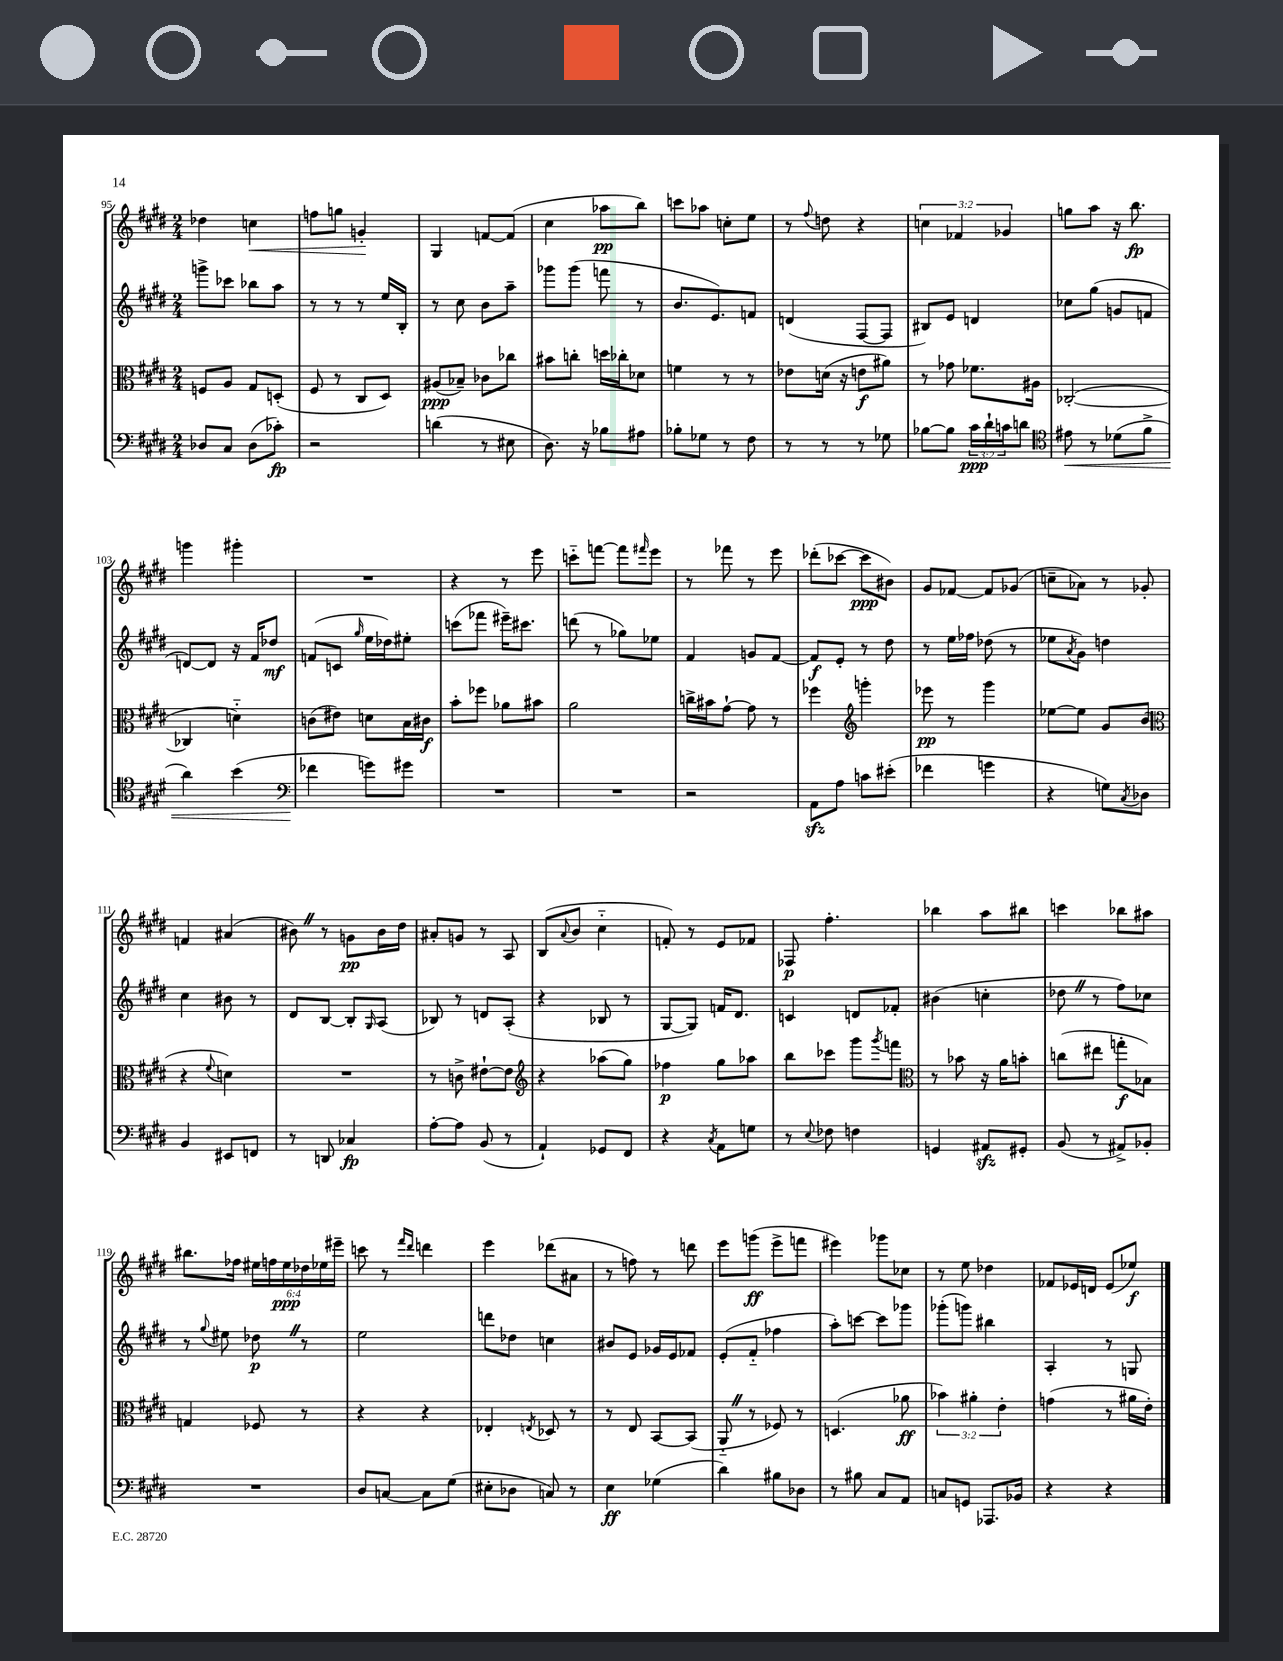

**kern	**kern	**kern	**kern
*staff4	*staff3	*staff2	*staff1
*clefF4	*clefC3	*clefG2	*clefG2
*k[f#c#g#d#]	*k[f#c#g#d#]	*k[f#c#g#d#]	*k[f#c#g#d#]
*M2/4	*M2/4	*M2/4	*M2/4
8D-/L	8F/L	8ggg^\L	4dd-\
8C#/J	8A/J	8ccc-\J	.
(8D-\L	8G#/L	8bb-\L	4cc\
8c-'\J)	(8D'/J	8aa\J	.
=	=	=	=
2r	8F#/	8r	8ff\L
.	8r	8r	8gg\J
.	8C#/L	8r	4g'/
.	8D#/J)	16ee/LL	.
.	.	16B'/JJ	.
=	=	=	=
(4d\	(8A#/L	8r	4G#/
.	8B-~/J)	8cc#\	.
8r	8c-\L	8b\L	[8f/L
8E#\	8cc-\J	8aa~\J	(8f/]J
=	=	=	=
8.D#\)	8b#\L	8ggg-\L	4cc#\
.	8cc'\J	(8ggg-\J	.
16r	.	.	.
8B-\L	16dd\LL	8fff\	8aa-\L
.	16cc-'\J	.	.
8A#\J	8d-\J	8r	8bb\J)
=	=	=	=
8B-'\L	4f\	8.b/L	8ccc\L
8G-\J	.	.	8aa-\J
.	.	8.e/)	.
8r	8r	.	8cc'\L
8F#\	8r	8f/J	8ee\J
=	=	=	=
8r	8e-\L	(4d/	8r
.	.	.	8qqff#/
8r	(16d\Jk	.	8dd\
.	16r	.	.
8r	8e\L	[8F#/L	4r
8G-\	8a#\J)	8F#/]J	.
=	=	=	=
[8B-\L	8r	8B#/L)	6cc\
8B-\]J	8g-\	8e/J	.
.	.	.	6f-/
24c#\LL	8.f-\L	4d/	.
24d#`\	.	.	.
24c\J	.	.	6g-/
8d\J	.	.	.
.	16A#\Jk	.	.
=	=	=	=
*clefC4	*	*	*
8e#\	([2C-'/	8cc-\L	8gg\L
8r	.	(8gg#\J	8aa\J
(8d-\L	.	8g/L	16r
.	.	.	8.bb\
8f#^\J	.	8f/J	.
=	=	=	=
4a\)	4C-/]	[8d/L)	4ggg\
.	.	8d/]J	.
(4b\	4d'~\)	16r	4ggg#'\
.	.	16f#/LK	.
.	.	8dd-/J	.
=	=	=	=
*clefF4	*	*	*
4f-\	(8c\L	(8f/L	2r
.	8e#\J)	8c/J	.
.	.	16qqgg#/	.
8g\L)	8d\L	16ee\LL	.
.	.	16dd-\J)	.
8g#\J	16B\L	8ee#'\J	.
.	16c#\JJ	.	.
=	=	=	=
2r	8b'\L	(8ccc\L	4r
.	8ff-\J	8fff-\J	.
.	8a-\L	16eee#~\LK)	8r
.	.	8.ccc#\J	.
.	8b#\J	.	8eee\
=	=	=	=
2r	2a\	(8ddd\	8ccc'~\L
.	.	8r	[8fff\J
.	.	8gg-\L)	8fff\]L
.	.	.	16qqfff#/
.	.	8ee-\J	8eee\J
=	=	=	=
2r	16cc^\LL	4f#/	8r
.	16b#\J	.	.
.	[8g#`\J	.	8fff-\
.	8g#\]	8g/L	8r
.	8r	[8f#/J	8eee\
=	=	=	=
8AA\L	4ff-\	8f#/]L	(8ddd-'\L
8A\J	.	8e'/J	[8ccc-\J
*	*clefG2	*	*
8c\L	4ggg'\	8r	8ccc-\]L
(8e#'\J	.	8dd#\	8b#\J)
=	=	=	=
4f-\	8eee-\	8r	8g#/L
.	8r	16ee\LL	[8f-/J
.	.	16ff-\JJ	.
4g\	4ggg#\	(8dd-\	8f-/]L
.	.	8r	(8g-/J
=	=	=	=
4r	[8ee-\L	8ee-\L	8cc~\L
.	.	8qa/	.
.	8ee-\]J	8g#\J)	8a-\J)
8G\L)	8g#/L	4dd\	8r
8qC#/	.	.	.
8D-\J	(8b/J	.	8g-'/
=	=	=	=
*	*clefC3	*	*
4BB/	4r	4cc#\	4f/
.	8qqf#/	.	.
8EE#/L	4d\)	8b#\	(4a#/
8FF/J	.	8r	.
=	=	=	=
8r	2r	8d#/L	8b#\)
8DD/	.	[8B/J	8r
4C-/	.	8B'/]L	8g\L
.	.	16qqG#/	.
.	.	(8A/J	16b#\L
.	.	.	16dd#\JJ
=	=	=	=
[8A'\L	8r	8B-/)	8a#'/L
8A\]J	8c^\	8r	8g/J
(8BB/	[8e#`\L	8d/L	8r
8r	8e#\]J	(8A'/J	8A/
=	=	=	=
*	*clefG2	*	*
4AA`/)	4r	4r	(8B/L
.	.	.	8qqa/
.	.	.	8b/J
8GG-/L	(8aa-\L	8B-/	4cc#'~\
8FF#/J	8gg#\J)	8r	.
=	=	=	=
4r	4ff-\	[8G#/L	8f'/)
.	.	8G#/]J)	8r
8qC#/	.	.	.
8AA\L	8gg#\L	16f/LK	8e/L
.	.	8.d#/J	.
8G\J	8aa-\J	.	8f-/J
=	=	=	=
8r	8bb\L	4c/	8F-/
8qqE/	.	.	.
8F-\	8ccc-\J	.	4.ff#'\
4F\	8ggg#\L	8d/L	.
.	8qggg#/	.	.
.	8fff\J	8f-'/J	.
=	=	=	=
*	*clefC3	*	*
4GG/	8r	(4b#\	4bb-\
.	8b-\	.	.
8AA#/L	16r	4cc'\	8aa\L
.	16a\LK	.	.
8GG#'/J	8b'\J	.	8bb#\J
=	=	=	=
(8BB/	(8cc\L	8dd-\	4ccc\
8r	8ee#\J	8r	.
8AA#^/L)	8gg'\L	8ff#\L)	8bb-\L
8BB-'/J	8B-\J)	8cc-\J	8aa#\J
=	=	=	=
2r	4G/	8r	8.bb#\L
.	.	8qqgg#/	.
.	.	8ee#\	.
.	.	.	16ff-\Jk
.	8F-/	8dd-\	24ee#\LL
.	.	.	24ff\
.	.	.	24ee#\
.	8r	8r	24dd-\
.	.	.	24ee-\
.	.	.	24eee#~\JJ
=	=	=	=
8D#/L	4r	2ee\	8ccc\
[8C/J	.	.	8r
.	.	.	16qqfff#/LL
.	.	.	16qqddd#/JJ
8C\]L	4r	.	4ddd\
(8G#\J	.	.	.
=	=	=	=
8E#'\L	4E-'/	8ddd\L	4eee\
8D-\J	.	8dd-\J	.
.	8qE/	.	.
8C/)	8D-/	4cc\	(8ddd-\L
8r	8r	.	8a#\J
=	=	=	=
4E\	8r	8b#/L	8r
.	8E/	8e/J	8ff\)
(4G-\	[8BB/L	16g-/LL	8r
.	.	16e/J	.
.	(8BB/]J	8f-/J	8ddd\
=	=	=	=
4d#\)	8AA'~/	(8e'/L	8eee\L
.	8r	8f#'~/J	(8ggg\J
8B#\L	8F-/)	4ff-\	8eee^\L
8D-\J	8r	.	8fff\J
=	=	=	=
8r	(4.D/	8aa'\L)	4eee#\)
8B#\	.	[8ccc\J	.
8C#/L	.	8ccc\]L	8ggg-\L
8AA/J	8a-\	8ggg-\J	8cc-\J
=	=	=	=
8C/L	6b-\)	(8ggg-'\L	8r
8GG/J	.	8ggg\J)	8ee\
.	6a#'\	.	.
8.AAA-/L	.	4bb#\	4dd-\
.	6e'\	.	.
16BB-/Jk	.	.	.
=	=	=	=
4r	(4g\	4A'/	8f-/L
.	.	.	16e-/L
.	.	.	16d/JJ
4r	8r	8r	(8e-/L
.	16a#\LL	8G/	8ee-/J)
.	16e'\JJ)	.	.
==	==	==	==
*-	*-	*-	*-
